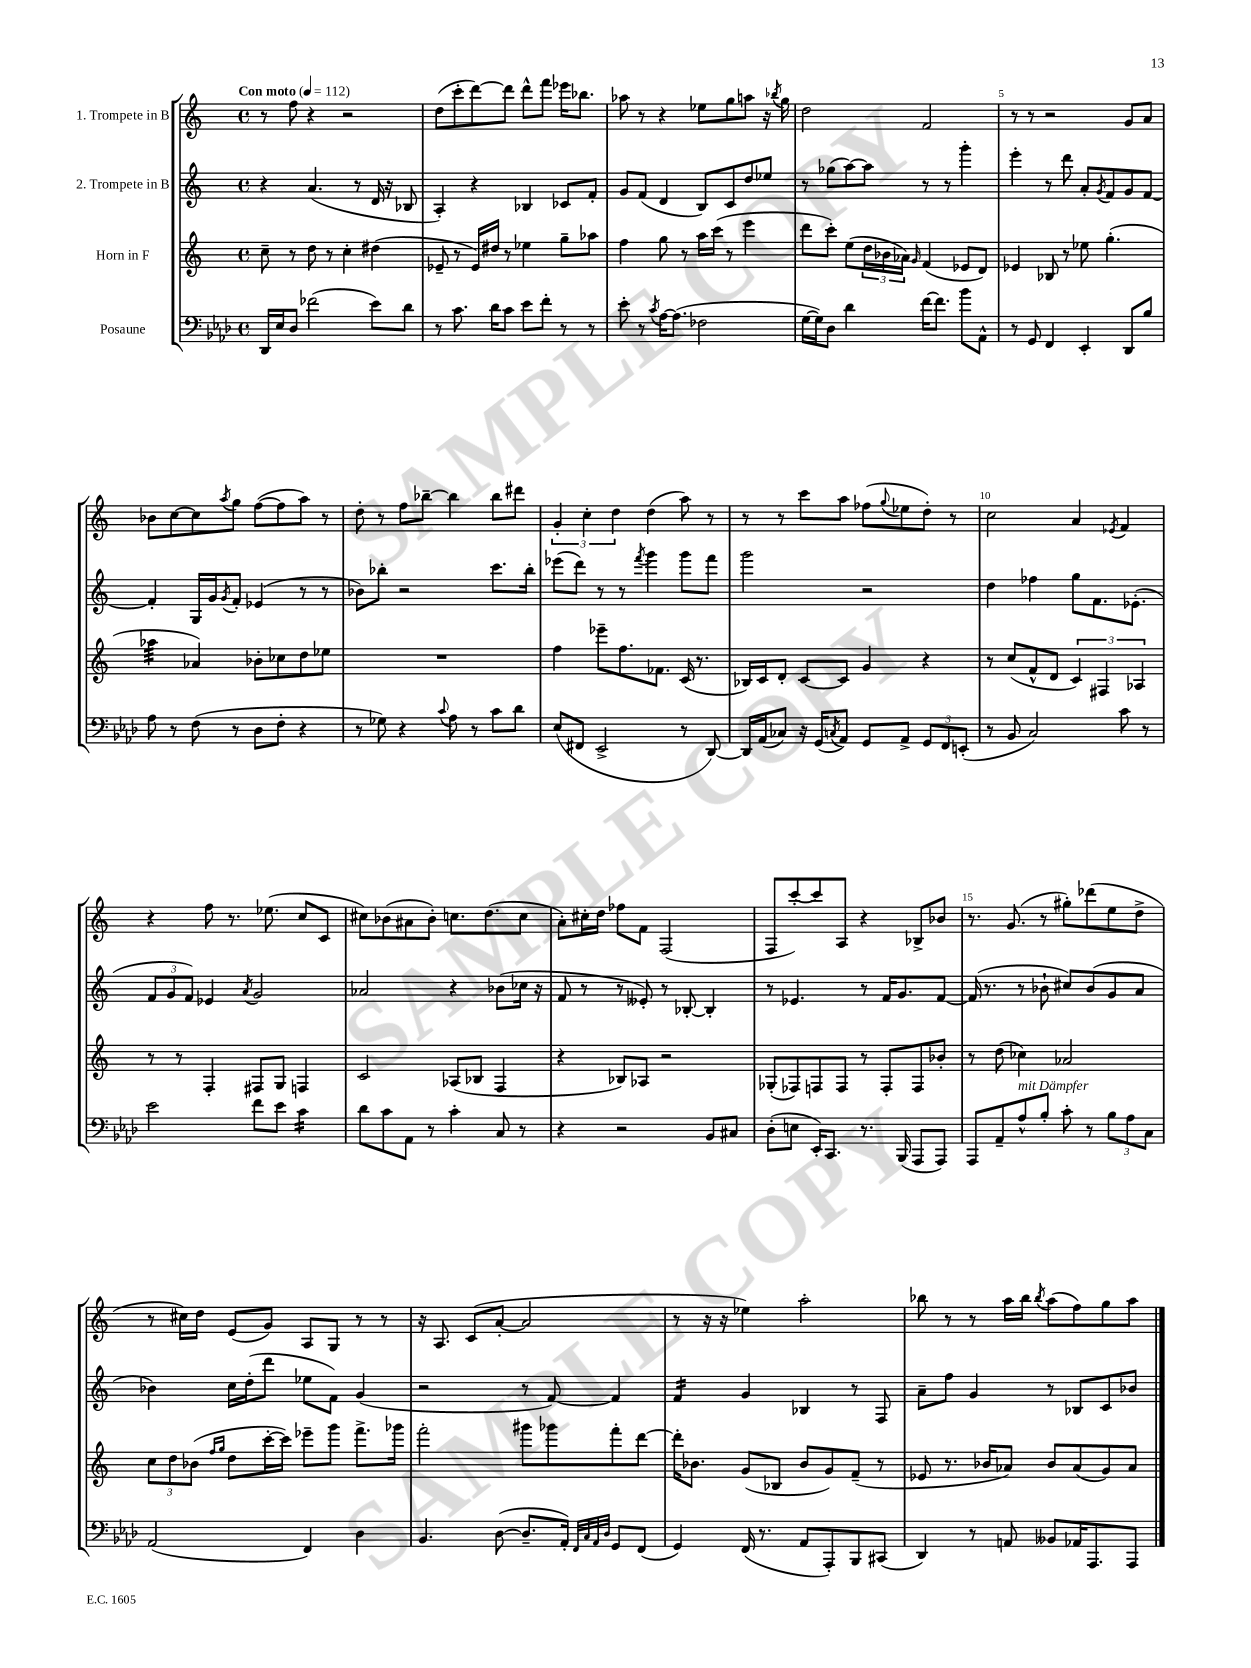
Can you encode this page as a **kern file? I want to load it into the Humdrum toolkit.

**kern	**kern	**kern	**kern
*staff4	*staff3	*staff2	*staff1
*clefF4	*clefG2	*clefG2	*clefG2
*k[b-e-a-d-]	*k[]	*k[]	*k[]
*M4/4	*M4/4	*M4/4	*M4/4
*met(c)	*met(c)	*met(c)	*met(c)
*MM112	*MM112	*MM112	*MM112
16DD-	8cc~	4r	8r
16E-	.	.	.
8D-	8r	.	8ff
(2f-	8dd	(4.a	4r
.	8r	.	.
.	4cc'	.	2r
.	.	8r	.
8e-)	(4dd#	16d	.
.	.	16r	.
8d-	.	8B-	.
=	=	=	=
8r	8e-~	4A')	(8dd
8.c	8r	.	8ccc'
.	16e-)	4r	[8ddd)
16d-	16dd#	.	.
8c	8r	.	8ddd]
8e-	4ee-	4B-	8ddd^^
8f'	.	.	8fff
8r	8gg~	8c-	16eee-
.	.	.	8.bb-
8r	8aa-	8f'	.
=	=	=	=
8e-'	4ff	8g	8aa-
8r	.	(8f	8r
8qc	.	.	.
[16A-	8gg	4d	4r
(8.A-]	.	.	.
.	8r	.	.
2F-	16aa	8B)	8ee-
.	(16ccc	.	.
.	8r	8c	8gg
.	4eee	8dd	8aa
.	.	8ee-	16r
.	.	.	8qbb-
.	.	.	16gg
=	=	=	=
[16G	8ddd	8r	2dd
16G])	.	.	.
8D-	8ccc')	(8gg-	.
4d-	(8ee	[8aa)	.
.	24dd	8aa]	.
.	24b-	.	.
.	24a-)	.	.
.	16qqg	.	.
[16f	(4f	8r	2f
8.f]	.	.	.
.	.	8r	.
8b-	8e-	4ggg'	.
8AA-^^	8d)	.	.
=	=	=	=
8r	4e-	4eee'	8r
8GG	.	.	8r
4FF	8B-	8r	2r
.	8r	8ddd	.
4EE-'	8ee-	8a'	.
.	.	8qg	.
.	(4.gg'	8f	.
8DD-	.	8g	8g
8B-	.	[8f	8a
=	=	=	=
8A-	4aa-	4f']	8b-
8r	.	.	[8cc
(8F	4a-)	16G	8cc]
.	.	16g	.
.	.	8qg	8qaa
8r	.	8f'	8gg
8D-	8b-'	(4e-	([8ff
8F'	8cc-	.	8ff]
4r	8dd	8r	8aa)
.	8ee-	8r	8r
=	=	=	=
8r	1r	8b-)	8dd'
8G-)	.	8bb-'	8r
4r	.	2r	8ff
.	.	.	[8bb-~
8qqc	.	.	.
8A-	.	.	4bb-]
8r	.	.	.
8c	.	8.ccc	8bb-
8d-	.	.	8ddd#
.	.	16bb-'	.
=	=	=	=
(8E-	4ff	(8eee-	6g'
8FF#	.	8ddd)	.
.	.	.	6cc'
2EE-^	8eee-~	8r	.
.	.	.	6dd
.	8.ff	8r	.
.	.	8qfff	.
.	.	4ggg	(4dd
.	8.f-	.	.
8r	(16c	8ggg	8aa)
.	8.r	.	.
[8DD-)	.	8fff	8r
=	=	=	=
16DD-]	16B-)	2ggg	8r
(16AA-	16c	.	.
8C-)	8d'	.	8r
16r	[8c	.	8ccc
(16GG	.	.	.
8qC	.	.	.
8AA-)	8c]	.	8aa
8GG	4g	2r	(8ff-
.	.	.	8qqgg
8AA-^	.	.	8ee-
12GG	4r	.	8dd')
12FF	.	.	.
.	.	.	8r
(12EE'	.	.	.
=	=	=	=
8r	8r	4dd	2cc
8BB-	(8cc	.	.
2C)	8f^^	4ff-	.
.	8d	.	.
.	6c)	8gg	4a
.	.	8.f	.
.	6F#	.	.
.	.	.	8qe-
8c	.	.	4f
.	.	(8.e-'	.
.	6A-	.	.
8r	.	.	.
=	=	=	=
2e-	8r	12f	4r
.	.	12g	.
.	8r	.	.
.	.	12f)	.
.	4F'	4e-	8ff
.	.	.	8.r
.	.	8qa	.
8f	8F#	2g	.
.	.	.	(8.ee-
8e-	8G	.	.
4c	4F	.	8cc
.	.	.	8c
=	=	=	=
8d-	2c	2a-	8cc#)
8c	.	.	(8b-
8AA-	.	.	8a#
8r	.	.	8b-')
4c'	(8A-	4r	8.cc
.	8B-	.	.
.	.	.	(8.dd
8C	4F	(8b-	.
8r	.	16cc-	8cc
.	.	16r	.
=	=	=	=
4r	4r	8f	8a')
.	.	8r	16cc#'
.	.	.	16dd
2r	8B-)	8r	8ff-
.	8A-	8e--')	8f
.	2r	8r	(2F
.	.	[8B-'	.
8BB-	.	4B-']	.
8C#	.	.	.
=	=	=	=
(8D-'	(8G-'	8r	8F
8E	8F-)	4.e-	[8ccc')
16EE-')	8F	.	8ccc]
8.CC	.	.	.
.	8F	.	8A
8.r	8r	8r	4r
.	8F'	16f	.
(16BBB-	.	8.g	.
8AAA-	8F	.	8B-^
8AAA-)	8b-'	[8f	8b-
=	=	=	=
8AAA-	8r	(16f]	8.r
.	.	8.r	.
8AA-~	(8dd	.	.
.	.	.	(8.g
8A-^^	4cc-)	8r	.
8B-'	.	8b-`	8r
8c'	2a-	8cc#)	8gg#')
8r	.	(8b-	(8ddd-
12B-	.	8g	8ee
12A-	.	.	.
.	.	8a	8dd^
12C	.	.	.
=	=	=	=
(2AA-	12cc	4b-)	8r
.	12dd	.	.
.	.	.	16cc#)
.	(12b-	.	.
.	.	.	16dd
.	16qqff	.	.
.	16qqgg	.	.
.	8dd	16cc	(8e
.	.	(16dd'	.
.	[16ccc'	8ddd	8g)
.	16ccc])	.	.
4FF)	8eee-~	8ee-	8A
.	8ggg	8f)	8G
4D-	8.fff^	(4g	8r
.	.	.	8r
.	16ggg-	.	.
=	=	=	=
4.BB-	2fff'	2r	16r
.	.	.	8.A
.	.	.	(8c
([8D-	.	.	[8a'
8.D-~]	8ggg#	8r	2a]
.	8ggg-	[8f)	.
16AA-')	.	.	.
32qqFF	.	.	.
32qqC	.	.	.
32qqAA-	.	.	.
32qqD-	.	.	.
8GG	8fff'	4f]	.
(8FF	[8ddd	.	.
=	=	=	=
4GG)	16ddd']	4f	8r
.	8.b-	.	.
.	.	.	16r
.	.	.	16r
(16FF	(8g	4g	4ee-)
8.r	.	.	.
.	8B-	.	.
8AA-	8b-	4B-	2aa'
8AAA-')	8g)	.	.
8BBB-	(8f~	8r	.
(8CC#	8r	8F	.
=	=	=	=
4DD-)	8e-	8a~	8bb-
.	8.r	8ff	8r
8r	.	4g	8r
.	16b-	.	.
8AA	8a-)	.	16aa
.	.	.	16bb-
.	.	.	8qbb-
8BB--	8b-	8r	(8aa
16AA-	(8a-	8B-	8ff)
8.AAA-	.	.	.
.	8g)	8c	8gg
8AAA-	8a-	8b-	8aa
==	==	==	==
*-	*-	*-	*-
